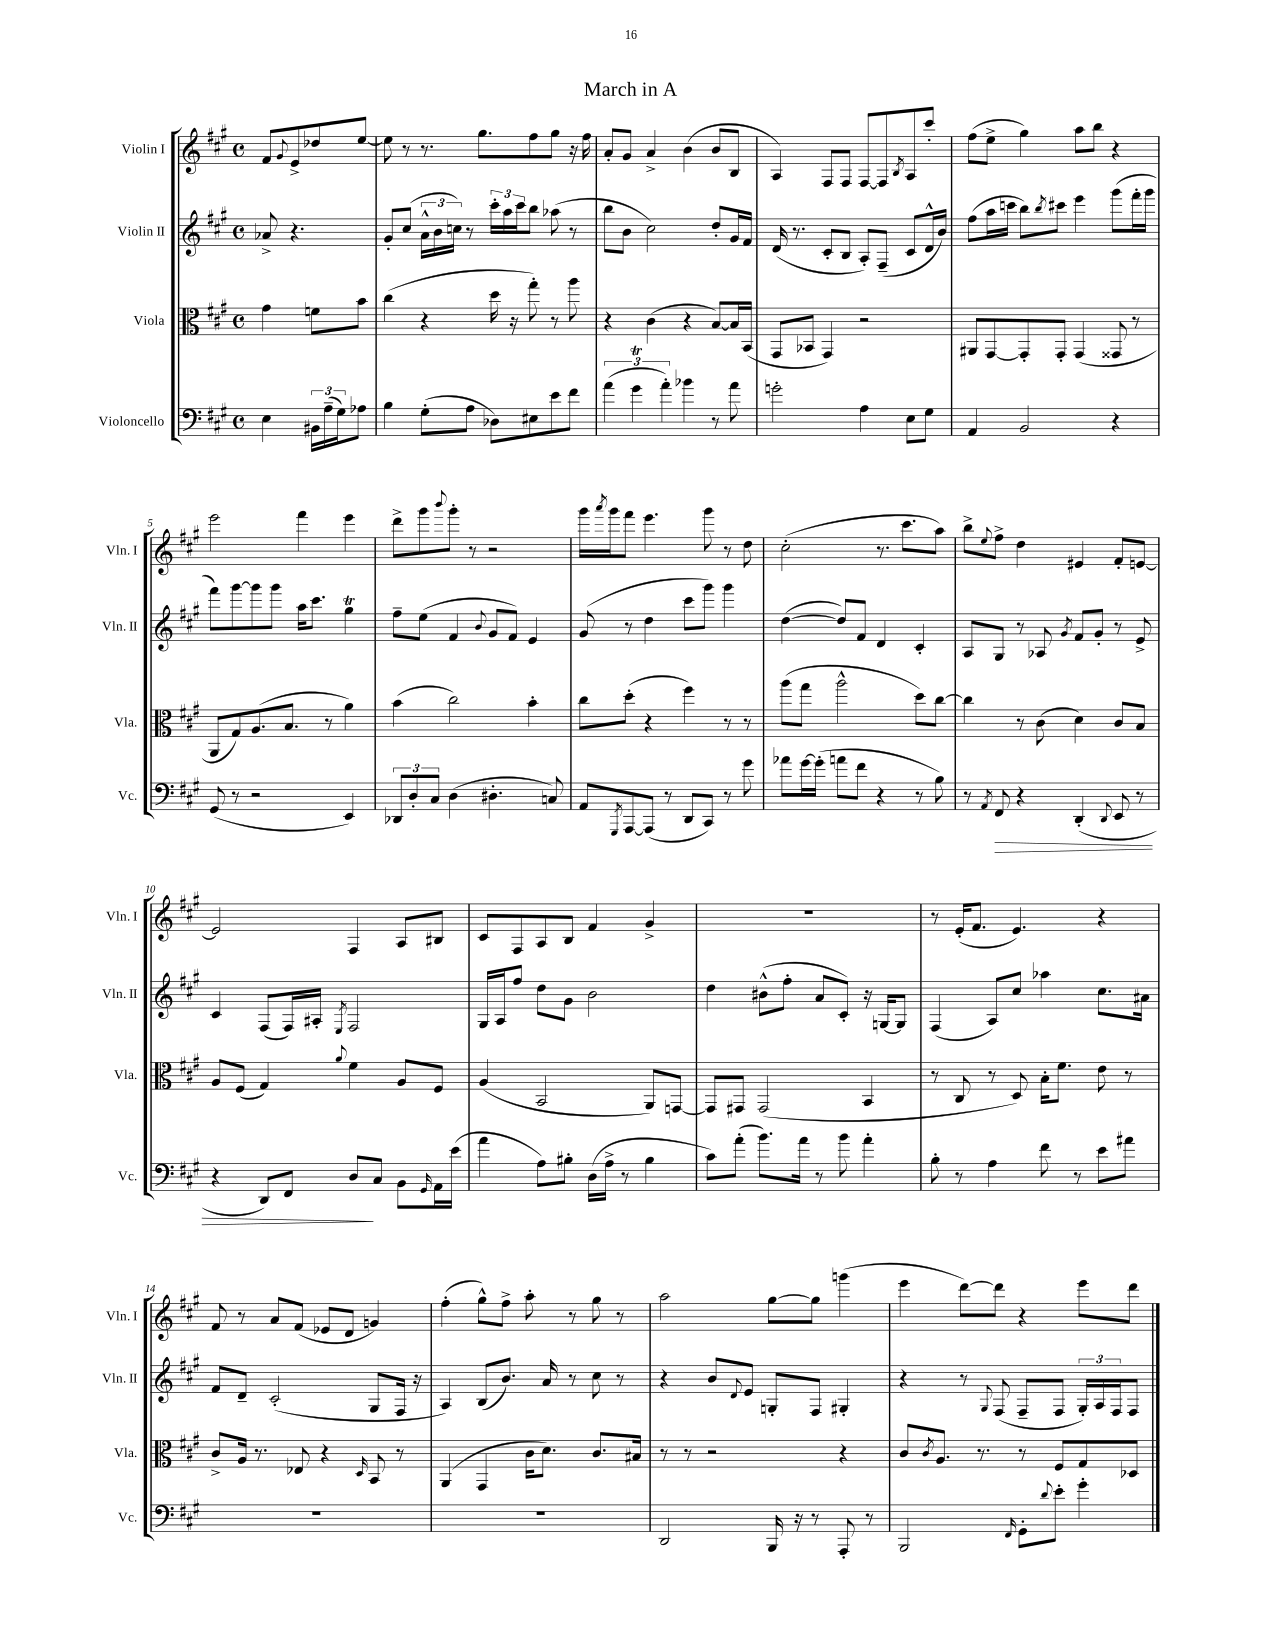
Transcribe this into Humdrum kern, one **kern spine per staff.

**kern	**kern	**kern	**kern
*staff4	*staff3	*staff2	*staff1
*clefF4	*clefC3	*clefG2	*clefG2
*k[f#c#g#]	*k[f#c#g#]	*k[f#c#g#]	*k[f#c#g#]
*M4/4	*M4/4	*M4/4	*M4/4
*met(c)	*met(c)	*met(c)	*met(c)
4E	4g#	8a-^	8f#
.	.	.	8qqg#
.	.	4.r	8e^
24BB#	8f	.	8dd-
(24A~	.	.	.
24G#)	.	.	.
8A-	8b	.	[8ee
=	=	=	=
4B	(4cc#	8g#'	8ee]
.	.	(8cc#	8r
(8G#'	4r	24a^^	8.r
.	.	24b	.
.	.	24cc)	.
8A	.	8r	.
.	.	.	8.gg#
8D-)	16dd	24ccc#'	.
.	.	24aa	.
.	16r	.	.
.	.	24ccc#	.
8E#	8gg#')	8bb	8ff#
8e	8r	(8aa-	8gg#
8f#	8aa	8r	16r
.	.	.	16ff#
=	=	=	=
(6a	4r	8bb	8a'
.	.	8b	8g#
6g#	.	.	.
.	(4c#	2cc#)	4a^
6a')	.	.	.
4b-	4r	.	(4b
8r	[8B)	8dd'	8b
8a	16B]	16g#	8B
.	(16BB	16f#	.
=	=	=	=
2g'	8GG#	(16d	4A)
.	.	8.r	.
.	8BB-	.	.
.	4GG#)	8c#'	8F#
.	.	8B	8F#
4A	2r	8A')	[8F#
.	.	(8F#~	8F#]
.	.	.	8qB
8E	.	8c#	8A
8G#	.	16d^^	8ccc#'
.	.	16b)	.
=	=	=	=
4AA	8AA#	(8ff#	(8ff#
.	[8GG#	16aa	8ee^
.	.	16ccc	.
2BB	8GG#']	8bb)	4gg#)
.	.	8qbb	.
.	8GG#'	8ccc#	.
.	(4GG#	4eee	8aa
.	.	.	8bb
4r	8GG##	(8ggg#	4r
.	8r	16fff#'	.
.	.	16ggg#	.
=	=	=	=
(8GG#	8AA	8fff#)	2eee
8r	8G#)	[8ggg#	.
2r	(8.A	8ggg#]	.
.	.	8ggg#	.
.	8.B	.	.
.	.	16aa	4fff#
.	.	8.ccc#	.
.	8r	.	.
4EE)	4a)	4gg#	4eee
=	=	=	=
12DD-	(4b	8ff#~	8ddd^
12D'	.	.	.
.	.	(8ee	8ggg#
12C#	.	.	.
.	.	.	8qqbbb
(4D	2cc#)	4f#	8ggg#'
.	.	.	8r
.	.	8qqb	.
4.D#'	.	8g#	2r
.	.	8f#)	.
.	4b'	4e	.
8C)	.	.	.
=	=	=	=
8AA	8cc#	(8g#	16ggg#
.	.	.	8qaaa
.	.	.	16ggg#
8qGGG#	.	.	.
[8AAA	(8dd'	8r	8fff#
(8AAA]	4r	4dd	4.eee
8r	.	.	.
8DD	4ff#)	8ccc#	.
8CC#)	.	8ggg#)	8ggg#
8r	8r	4ggg#	8r
8g#	8r	.	8dd
=	=	=	=
8a-	(8aa	([4dd	(2cc#'
[16g#	8gg#	.	.
(16g#']	.	.	.
8a	2aa^^	8dd])	.
8f#	.	8f#	.
4r	.	4d	8.r
.	.	.	8.ccc#
8r	8dd)	4c#'	.
8B)	[8cc#	.	8aa)
=	=	=	=
8r	4cc#]	8A	8bb^
8qAA	.	.	8qqee
8FF#	.	8G#	8ff#^
4r	8r	8r	4dd
.	(8c#	8A-	.
.	.	8qg#	.
(4DD'	4d)	8f#	4e#
.	.	8g#'	.
8qqDD	.	.	.
8EE	8c#	8r	8f#'
8r	8B	8e^	[8e
=	=	=	=
4r	8A	4c#	2e]
.	(8F#	.	.
8DD)	4G#)	(8F#	.
8FF#	.	16F#)	.
.	.	16A#'	.
.	8qqa	8qE	.
8D	4f#	2F#	4F#
8C#	.	.	.
8BB	8A	.	8A
16qqGG#	.	.	.
16AA	8F#	.	8B#
(16e	.	.	.
=	=	=	=
4a	(4A	16G#	8c#
.	.	16A	.
.	.	8ff#	8F#
8A)	2BB	8dd	8A
8B#'	.	8g#	8B
(16D	.	2b	4f#
16A^	.	.	.
8r	.	.	.
4B#	8AA)	.	4g#^
.	[8GG	.	.
=	=	=	=
8c#)	8GG]	4dd	1r
(8a'	8GG#	.	.
8.b)	(2GG#	(8b#^^	.
.	.	8ff#'	.
16a	.	.	.
8r	.	8a	.
8b	.	8c#')	.
4a'	4BB	16r	.
.	.	[16G	.
.	.	8G]	.
=	=	=	=
8B'	8r	(4F#	8r
8r	8C#	.	(16e'
.	.	.	8.f#
4A	8r	8A)	.
.	8D)	8cc#	4.e)
8f#	16B'	4aa-	.
.	8.f#	.	.
8r	.	.	.
8e	8e	8.cc#	4r
8a#	8r	.	.
.	.	16a#	.
=	=	=	=
1r	8c#^	8f#	8f#
.	16A	8d~	8r
.	8.r	.	.
.	.	(2c#'	8a
.	8E-	.	(8f#
.	4r	.	8e-
.	.	.	8d
.	16qqD	.	.
.	8BB	8G#	4g)
.	8r	16F#	.
.	.	16r	.
=	=	=	=
1r	(4AA	4A)	(4ff#'
.	4GG#	(8B	8gg#^^)
.	.	8.b)	8ff#^
.	16c#	.	8aa'
.	8.d)	16a	.
.	.	8r	8r
.	8.c#	8cc#	8gg#
.	.	8r	8r
.	16B#	.	.
=	=	=	=
2DD	8r	4r	2aa
.	8r	.	.
.	2r	8b	.
.	.	8qqd	.
.	.	8e	.
16BBB	.	8G'	[8gg#
16r	.	.	.
8r	.	8F#	8gg#]
8AAA'	4r	4G#'	(4ggg
8r	.	.	.
=	=	=	=
2BBB	8c#	4r	4eee
.	8qc#	.	.
.	8.A	.	.
.	.	8r	[8ddd)
.	8.r	.	.
.	.	8qqG#	.
.	.	(8F#	8ddd]
16qqFF#	.	.	.
8GG#'	8r	8F#~	4r
8qqd	.	.	.
8e'	8F#	8F#	.
4g#'	8G#	24G#')	8eee
.	.	24A	.
.	.	24F#	.
.	8D-	8F#	8ddd
==	==	==	==
*-	*-	*-	*-
